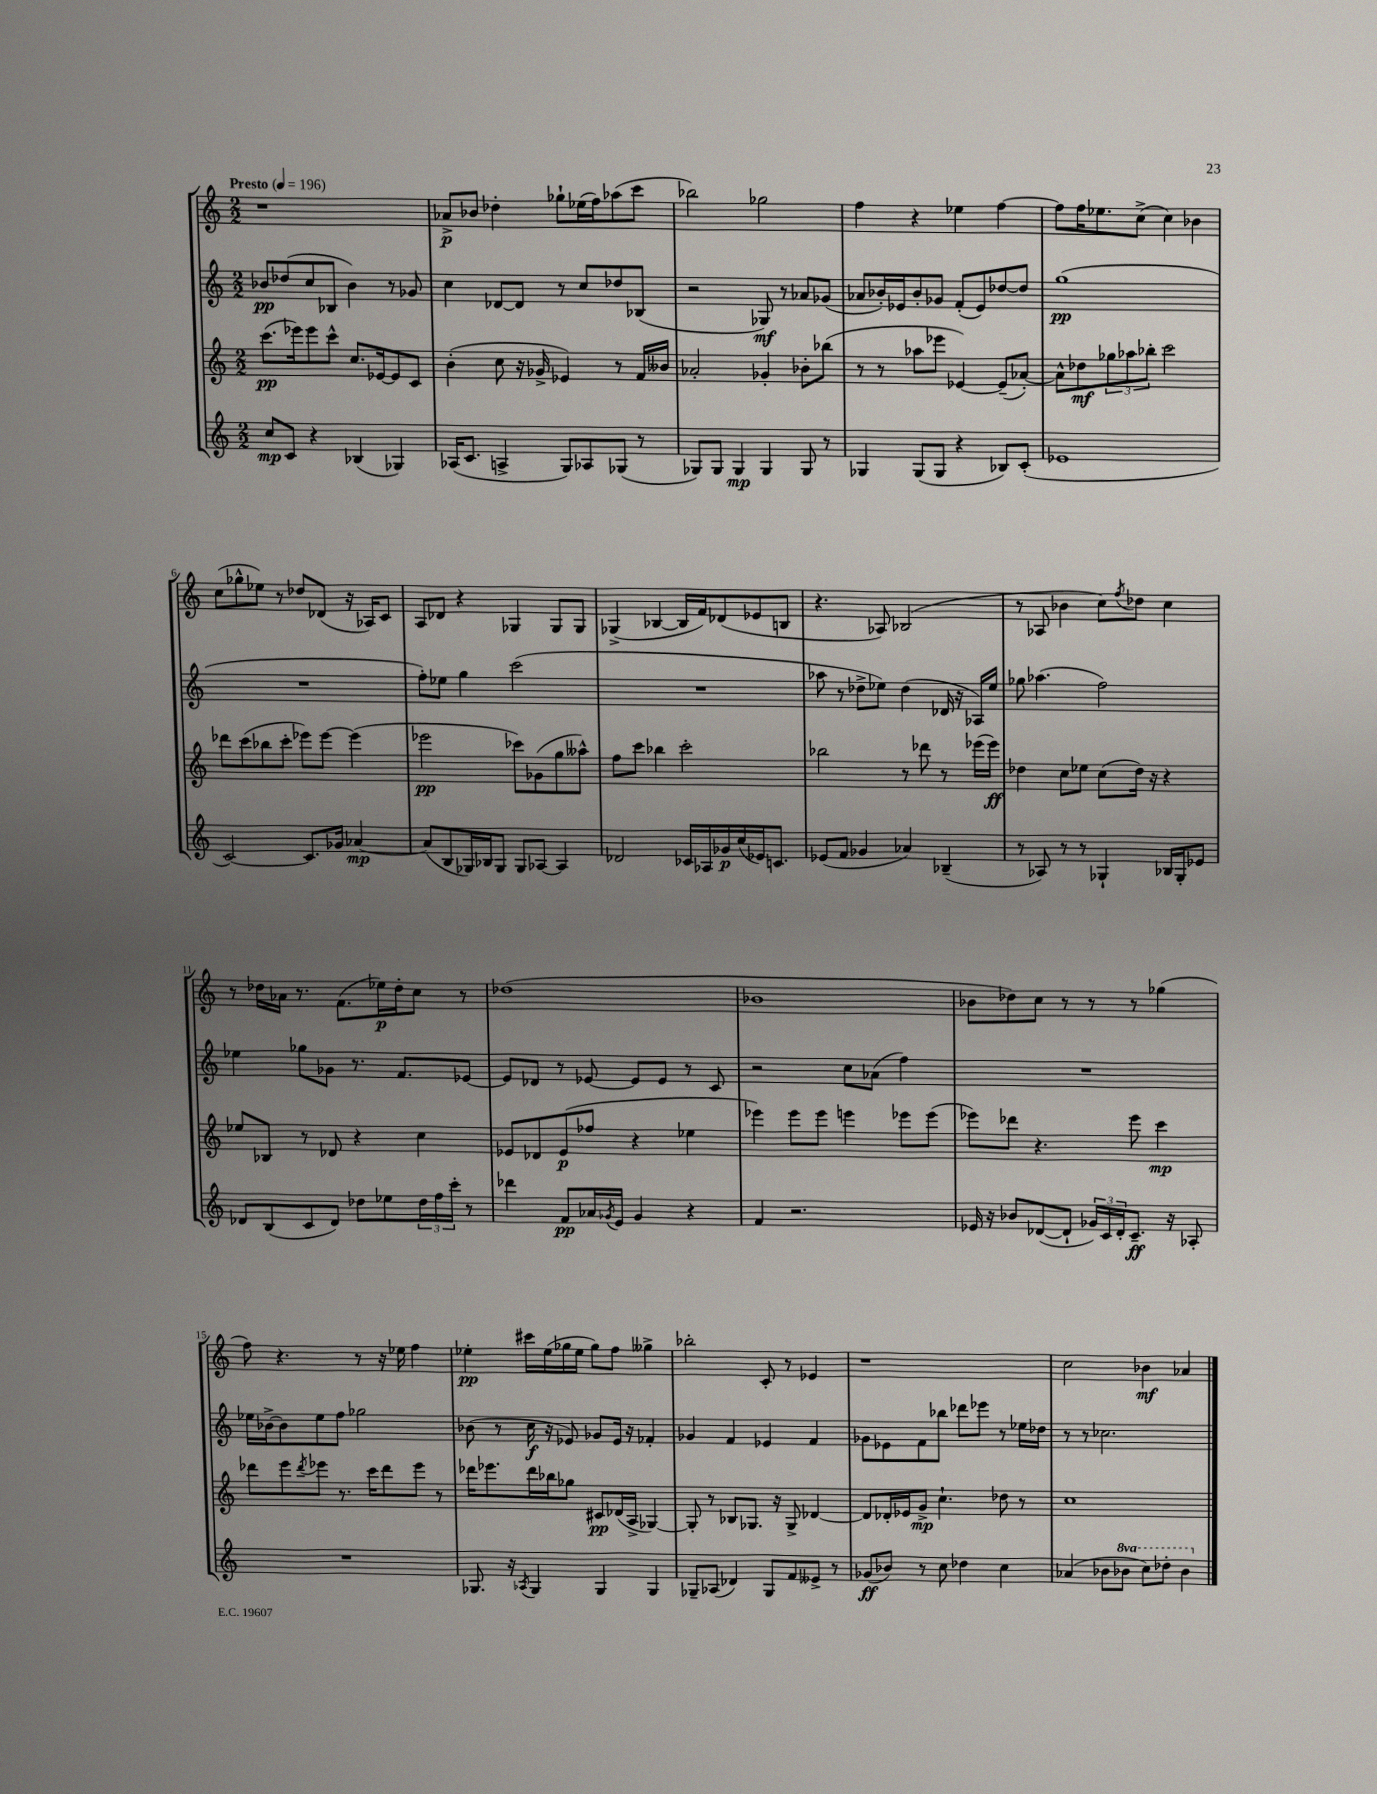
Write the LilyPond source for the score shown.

<<
\new StaffGroup <<
\new Staff = "s0" {
    \clef treble \key c \major \numericTimeSignature \time 2/2 \tempo "Presto" 4 = 196
    r1 |
    aes'8->\p bes'8 des''4-. ges''8-! ees''16( f''16) aes''8( c'''8 |
    bes''2) ges''2 |
    f''4 r4 ees''4 f''4~ |
    f''8 f''16 ees''8. c''8->( c''4) bes'4 |
    c''8( ges''8-^ ees''8) r8 des''8 des'8( r16 aes16) c'8 |
    a8 des'8 r4 ges4 ges8 ges8 |
    ges4->( bes4~ bes16 f'16) des'8( ees'8 b8 |
    r4. aes8) bes2( |
    r8 aes8 bes'4 c''8) \acciaccatura { f''8 } des''8 c''4 |
    r8 des''16 aes'16 r8. f'8.( ees''16\p) des''16-. c''8 r8 |
    des''1( |
    bes'1 |
    bes'8 des''8) c''8 r8 r8 r8 ges''4( |
    f''8) r4. r8 r16 ees''16 f''4 |
    ees''4-.\pp cis'''16 ees''16( ges''16 ees''16 ges''8) f''8 geses''4-> |
    bes''2-. c'8-. r8 ees'4 |
    r1 |
    c''2 bes'4\mf aes'4 \bar "|." |
}
\new Staff = "s1" {
    \clef treble \key c \major \numericTimeSignature \time 2/2
    bes'8\pp des''8( c''8 bes8 bes'4) r8 ges'8 |
    c''4 des'8~ des'8 r8 c''8 des''8 bes8( |
    r2 ges8\mf) r8 aes'8 ges'8( |
    aes'8 bes'16-.) ees'16 bes'8-. ges'8 f'8-.( ees'8) des''8~ des''8 |
    g''1\pp( |
    R1 |
    f''8-.) ees''8 g''4 c'''2( |
    R1 |
    aes''8 r8 des''8-> ees''8) des''4( des'16 r16 aes16) ees''16 |
    ges''8 aes''4.( f''2) |
    ees''4 ges''8 ges'8 r8. f'8. ees'8~ |
    ees'8 des'8 r8 ees'8~ ees'8 ees'8 r8 c'8 |
    r2 c''8 aes'8( f''4) |
    R1 |
    ees''16 bes'16~-> bes'8 ees''8 f''8 ges''2 |
    bes'8( r8 c''16\f r16 ees'8) ges'8 ees'16 r16 fes'4-. |
    ges'4 f'4 ees'4 f'4 |
    ges'8 ees'8 f'8 bes''8 des'''8 ees'''8 r8 ees''16 des''16 |
    r8 r8 ces''2. \bar "|." |
}
\new Staff = "s2" {
    \clef treble \key c \major \numericTimeSignature \time 2/2
    c'''8.\pp( ees'''16) ees'''8 c'''8-^ c''8. ees'16~ ees'8 c'8 |
    b'4-.( c''8 r16 ges'16-> ees'4) r8 f'16 beses'16 |
    aes'2-. ges'4-. bes'8-. bes''8( |
    r8 r8 aes''8 ees'''8 ees'4~) ees'8--( aes'8~-.) |
    aes'8-^ des''8\mf \tuplet 3/2 { ges''8 aes''8 bes''8-. } c'''2 |
    des'''8 c'''8( bes''8 c'''8-. ees'''8) ees'''8~ ees'''4( |
    ees'''2\pp ces'''8) ges'8( g''8 aeses''8-^) |
    f''8 c'''8 bes''4 c'''2-. |
    bes''2 r8 des'''8 r8 ees'''16( ees'''16\ff) |
    des''4 c''8 ees''8 c''8( des''16) r16 r4 |
    ees''8 bes8 r8 des'8 r4 c''4 |
    ees'8 des'8 ees'8\p( fes''8 r4 ees''4 |
    ees'''4) ees'''8 ees'''8 e'''4 ees'''8 ees'''8( |
    ees'''8) des'''8 r4. ees'''8 c'''4\mp |
    des'''8 e'''8 \acciaccatura { des'''8 } ees'''8 r8. c'''16 des'''8 ees'''8 r8 |
    des'''16 ees'''8. des'''16 bes''16 ges''8 cis'8\pp des'16( a16-> ges4~) |
    ges8-. r8 bes8 ges8. r16 ges8-> des'4~ |
    des'8 des'16-. ees'16 g'8->\mp c''4.-! des''8 r8 |
    c''1 \bar "|." |
}
\new Staff = "s3" {
    \clef treble \key c \major \numericTimeSignature \time 2/2 \set Staff.ottavationMarkups = #ottavation-simple-ordinals
    c''8\mp c'8 r4 bes4( ges4) |
    aes16( c'8. a4-> g8) aes8 ges8( r8 |
    ges8) ges8 ges4\mp ges4 ges8 r8 |
    ges4 ges8( ges8 r4 bes8) c'8-.( |
    ees'1 |
    c'2~) c'8. ges'16 aes'4~\mp |
    aes'8( b8 ges16) bes16 ges8 ges8 aes8~ aes4 |
    des'2 ces'16 aes16 ges'16\p c''16( ees'16) c'8. |
    ees'8( f'8 ges'4 aes'4) bes4--( |
    r8 aes8) r8 r8 ges4-! bes16 ges16-. ees'8 |
    des'8 b8( c'8 des'8) des''8 ees''8 \tuplet 3/2 { des''16 f''16 c'''16-. } r8 |
    des'''4 f'8\pp aes'16 \acciaccatura { ges'8 } e'16 ges'4 r4 |
    f'4 r2. |
    ees'16 r16 bes'8 des'8~( des'8-! \tuplet 3/2 { ges'16) c'16 des'16-. } c'8.--\ff r16 aes8-. |
    R1 |
    ges8. r16 \acciaccatura { aes8 } ges4 ges4 ges4 |
    ges8-- aes8( des'4) ges8 f'8 eeses'8-> r8 |
    ges'8\ff( bes'8) r8 c''8 des''4 c''4 |
    aes'4( bes'8 \ottava #1 bes''8 c'''8) des'''8-. bes''4 \ottava #0 \bar "|." |
}
>>
>>
